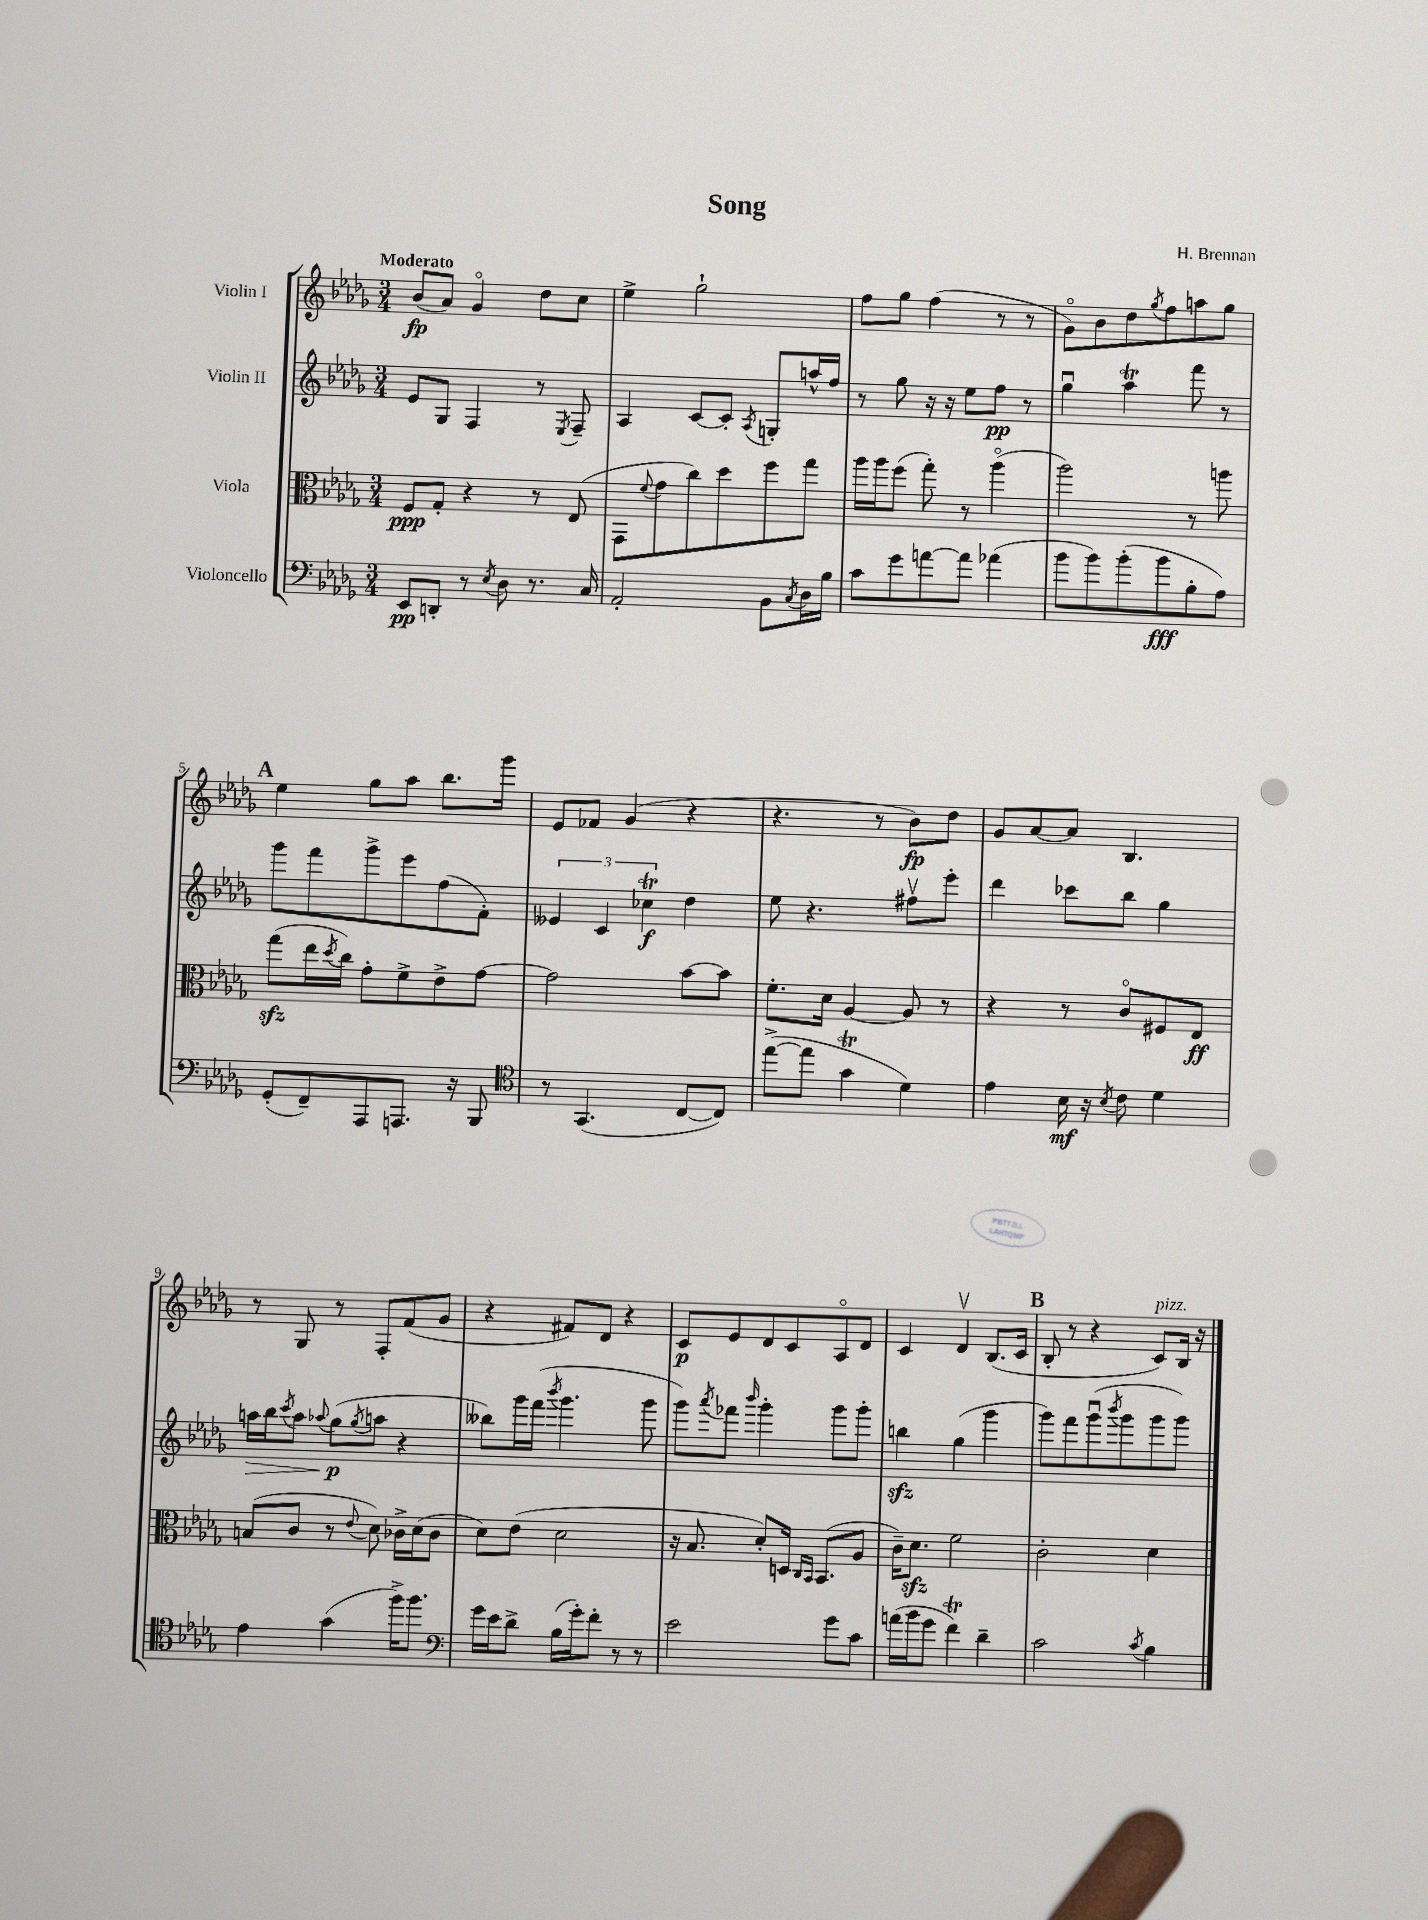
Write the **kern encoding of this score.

**kern	**dynam	**kern	**dynam	**kern	**dynam	**kern	**dynam
*part4	*part4	*part3	*part3	*part2	*part2	*part1	*part1
*staff4	*staff4	*staff3	*staff3	*staff2	*staff2	*staff1	*staff1
*I"Violoncello	*	*I"Viola	*	*I"Violin II	*	*I"Violin I	*
*clefF4	*	*clefC3	*	*clefG2	*	*clefG2	*
*k[b-e-a-d-g-]	*	*k[b-e-a-d-g-]	*	*k[b-e-a-d-g-]	*	*k[b-e-a-d-g-]	*
*M3/4	*	*M3/4	*	*M3/4	*	*M3/4	*
=1	=1	=1	=1	=1	=1	=1	=1
!	!	!	!	!	!	!LO:TX:a:B:t=Moderato	!
8EE-/L	pp	8F/L	ppp	8e-/L	.	(8b-/L	fp
8DDn'/J	.	8G-'/J	.	8G-/J	.	8a-/J)	.
8r	.	4r	.	4F/	.	4g-/	.
8qE-/	.	.	.	.	.	.	.
8D-\	.	.	.	.	.	.	.
8.r	.	8r	.	8r	.	8dd-\L	.
.	.	.	.	8qE-/	.	.	.
.	.	(8E-/	.	8F~/	.	8cc\J	.
16C/	.	.	.	.	.	.	.
=2	=2	=2	=2	=2	=2	=2	=2
2AA-'/	.	8GG-\L	.	4A-/	.	4ee-^\	.
.	.	8qqf/	.	.	.	.	.
.	.	8g-\	.	.	.	.	.
.	.	8cc\)	.	[8c/L	.	2gg-`\	.
.	.	8dd-\	.	8c'/J]	.	.	.
.	.	.	.	8qA-/	.	.	.
8BB-\L	.	8ff\	.	8Gn'/L	.	.	.
8qC/	.	.	.	.	.	.	.
16D-\L	.	8gg-\J	.	16aan^^/L	.	.	.
16B-\JJ	.	.	.	16ff/JJ	.	.	.
=3	=3	=3	=3	=3	=3	=3	=3
8c\L	.	16aa-\LL	.	8r	.	8ff\L	.
.	.	16aa-\J	.	.	.	.	.
8g-\	.	(8ff\J	.	8gg-\	.	8gg-\J	.
[8an\	.	8gg-'\)	.	16r	.	(4ff\	.
.	.	.	.	16r	.	.	.
8a\J]	.	8r	.	8ee-\L	.	.	.
(4a-X\	.	(4aa-\	.	8ff\J	pp	8r	.
.	.	.	.	8r	.	8r	.
=4	=4	=4	=4	=4	=4	=4	=4
8b-\L	.	2aa-\)	.	4gg-u\	.	8g-\L)	.
8b-\)	.	.	.	.	.	8b-\	.
(8b-'\	.	.	.	4aa-T\	.	8dd-\	.
.	.	.	.	.	.	8qgg-/	.
8b-\	fff	.	.	.	.	8ff\	.
8B-'\	.	8r	.	8fff\	.	8aan\	.
8A-\J)	.	8aan\	.	8r	.	8gg-\J	.
!!LO:LB:g=z
!!LO:REH:place=s1:t=A
=5	=5	=5	=5	=5	=5	=5	=5
(8GG-'/L	.	(8gg-zz\L	.	8ggg-\L	.	4ee-\	.
8FF~/)	.	16ee-\L	.	8fff\	.	.	.
.	.	8qdd-/	.	.	.	.	.
.	.	16cc\JJ)	.	.	.	.	.
8AAA-/	.	8g-'\L	.	8ggg-^\	.	8gg-\L	.
8.AAAn/J	.	8f^\	.	8eee-\	.	8aa-\J	.
.	.	8e-^\	.	(8ff\	.	8.bb-\L	.
16r	.	.	.	.	.	.	.
8BBB-/	.	[8g-\J	.	8f'\J)	.	.	.
.	.	.	.	.	.	16ggg-\Jk	.
=6	=6	=6	=6	=6	=6	=6	=6
*clefC4	*	*	*	*	*	*	*
8r	.	2g-\]	.	6e--X/	.	8e-/L	.
(4.GG-/	.	.	.	.	.	8f-X/J	.
.	.	.	.	6c/	.	.	.
.	.	.	.	.	.	(4g-/	.
.	.	.	.	6cc-XT\	f	.	.
[8C/L	.	[8b-\L	.	4dd-\	.	4r	.
8C/J])	.	8b-\J]	.	.	.	.	.
=7	=7	=7	=7	=7	=7	=7	=7
([8ee-^\L	.	8.f'\L	.	8ee-\	.	4.r	.
8ee-\J]	.	.	.	4.r	.	.	.
.	.	16d-\Jk	.	.	.	.	.
4g-T\	.	[4A-/	.	.	.	.	.
.	.	.	.	.	.	8r	.
4d-\)	.	8A-/]	.	8ff#Xv\L	.	8b-\L)	fp
.	.	8r	.	8eee-'\J	.	8dd-\J	.
=8	=8	=8	=8	=8	=8	=8	=8
4e-\	.	4r	.	4ddd-\	.	8g-/L	.
.	.	.	.	.	.	[8a-/	.
16B-\	mf	8r	.	8ccc-X\L	.	8a-/J]	.
16r	.	.	.	.	.	.	.
8qB-/	.	.	.	.	.	.	.
8c\	.	8c/L	.	8bb-\J	.	4.B-/	.
4d-\	.	8F#X/	.	4gg-\	.	.	.
.	.	8E-/J	ff	.	.	.	.
!!LO:LB:g=z
=9	=9	=9	=9	=9	=9	=9	=9
!	!	!	!	!	!LO:HP:b	!	!
4e-\	.	(8Bn/L	.	16aan\LL	>	8r	.
.	.	.	.	16bb-\J	.	.	.
.	.	.	.	8qccc/	.	.	.
.	.	8c/J	.	8aa\J	.	8G-/	.
.	.	.	.	8qqaa-X/	.	.	.
(4g-\	.	8r	.	(8gg-\L	p	8r	.
.	.	8qqe-/	.	8qgg-/	.	.	.
.	.	8d-\)	.	8aan\J	]	8F'/L	.
16ff^\KL)	.	16c-X^\LL	.	4r	.	(8f/	.
8.ff\J	.	(16d-\J	.	.	.	.	.
.	.	8c-\J	.	.	.	8g-/J	.
=10	=10	=10	=10	=10	=10	=10	=10
*clefF4	*	*	*	*	*	*	*
16g-\LL	.	8d-\L)	.	8bb--X\L)	.	4r	.
16e-\J	.	.	.	.	.	.	.
8d-^\J	.	(8e-\J	.	16ggg-\L	.	.	.
.	.	.	.	(16fff\JJ	.	.	.
.	.	.	.	8qbbb-/	.	.	.
(16B-\LL	.	2d-\	.	4.ggg-\	.	8f#X/L)	.
16g-'\J)	.	.	.	.	.	.	.
8f'\J	.	.	.	.	.	8d-/J	.
8r	.	.	.	.	.	4r	.
8r	.	.	.	8ggg-\	.	.	.
=11	=11	=11	=11	=11	=11	=11	=11
2e-\	.	16r	.	8ggg-\L)	.	8c/L	p
.	.	8.B-/	.	.	.	.	.
.	.	.	.	8qaaa-/	.	.	.
.	.	.	.	8fff-X\J	.	8e-/	.
.	.	.	.	16qqbbb-/	.	.	.
.	.	8d-'/L)	.	4ggg-'\	.	8d-/	.
.	.	16Dn/Jk	.	.	.	8c/	.
.	.	16qqC/LL	.	.	.	.	.
.	.	16qqBB-/JJ	.	.	.	.	.
.	.	(8.BB-/L	.	.	.	.	.
8g-\L	.	.	.	8ggg-\L	.	8A-/	.
8c\J	.	8A-/J	.	8ggg-'\J	.	8d-/J	.
=12	=12	=12	=12	=12	=12	=12	=12
(16an\LL	.	16c~\KL)	.	4bbnzz\	.	4c/	.
16b-\J	.	8.d-zz\J	.	.	.	.	.
8g-\J	.	.	.	.	.	.	.
4ft\)	.	2f\	.	(4gg-\	.	4d-v/	.
4d-~\	.	.	.	4ggg-\	.	(8.B-/L	.
.	.	.	.	.	.	16c/Jk	.
!!LO:REH:place=s1:t=B
=13	=13	=13	=13	=13	=13	=13	=13
2c\	.	2c'\	.	8ggg-\L)	.	8B-'/	.
.	.	.	.	8fff\	.	8r	.
.	.	.	.	(8ggg-u\	.	4r	.
.	.	.	.	8qbbb-/	.	.	.
.	.	.	.	8ggg-\	.	.	.
8qc/	.	.	.	.	.	.	.
!	!	!	!	!	!	!LO:TX:a:i:t=pizz.	!
4B-\	.	4d-\	.	8ggg-\	.	8c/L)	.
.	.	.	.	8ggg-\J)	.	16B-/Jk	.
.	.	.	.	.	.	16r	.
==	==	==	==	==	==	==	==
*-	*-	*-	*-	*-	*-	*-	*-
